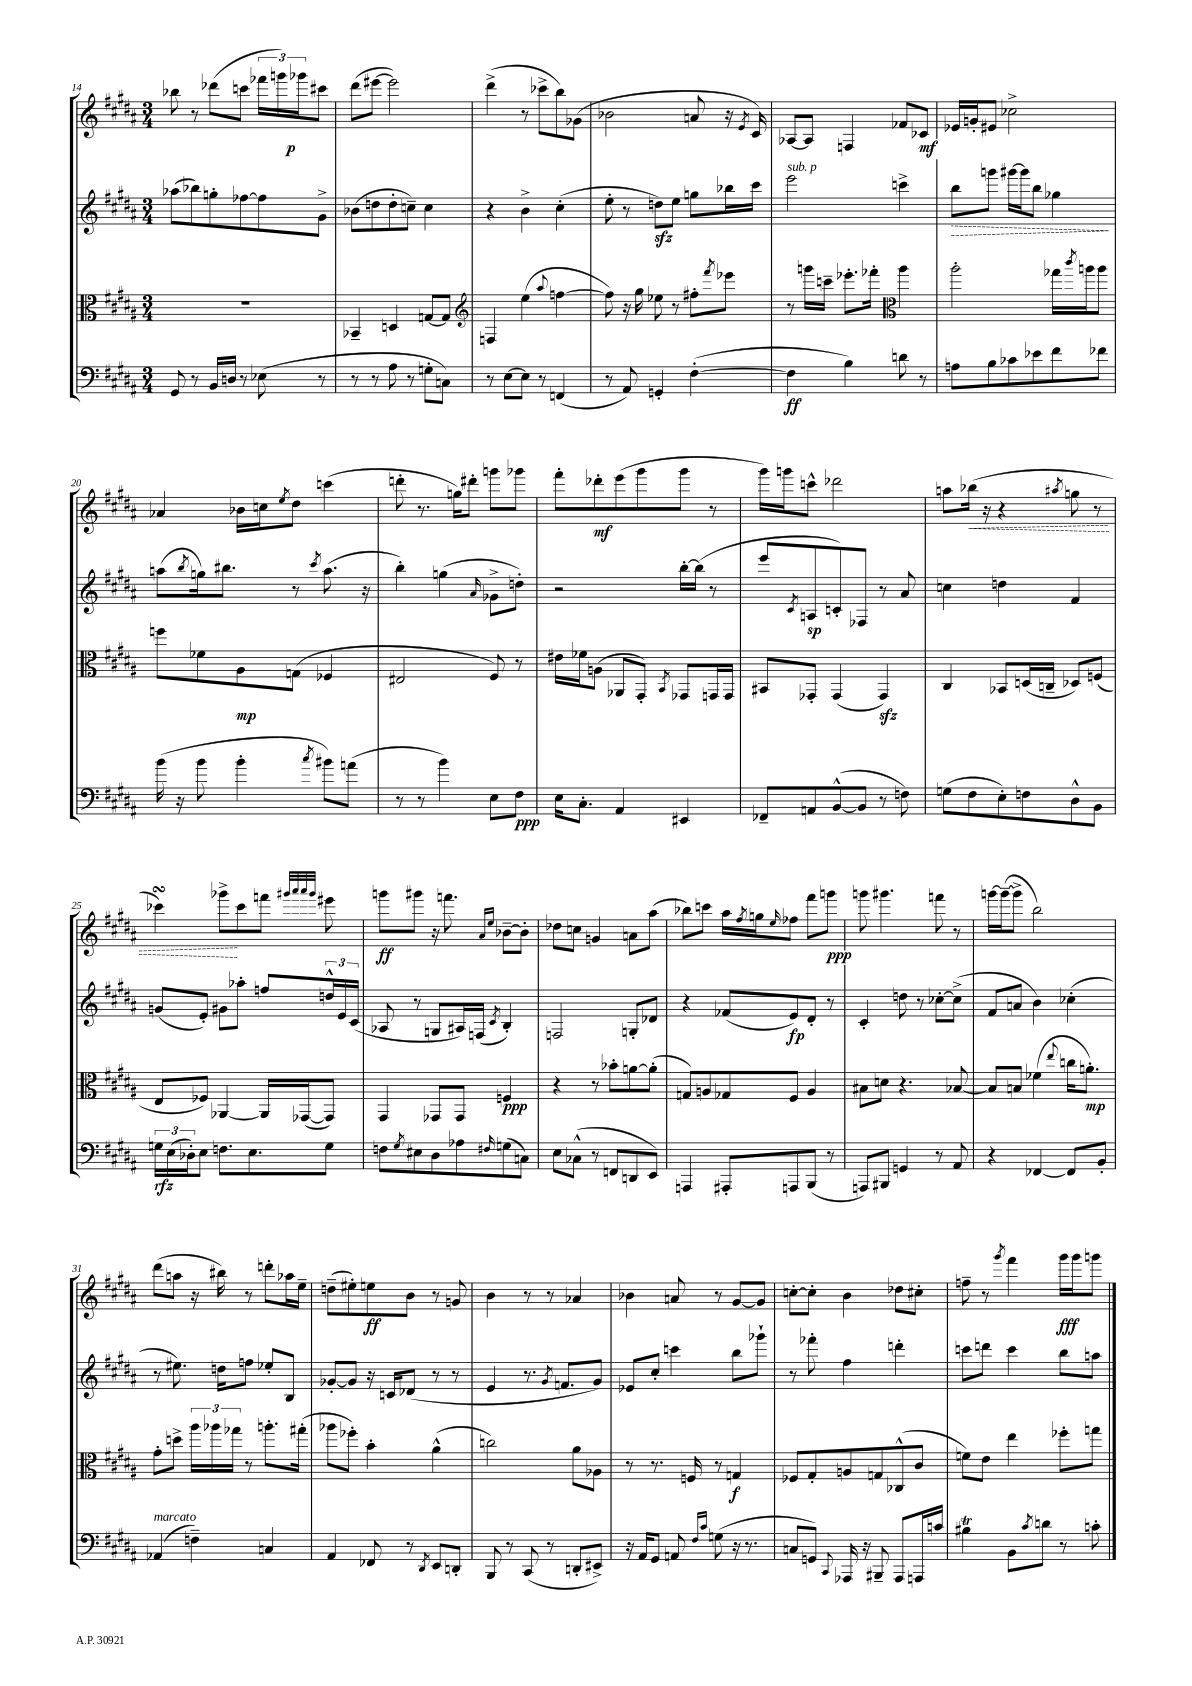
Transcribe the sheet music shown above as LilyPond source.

<<
\new StaffGroup <<
\new Staff = "s0" {
    \clef treble \key b \major \numericTimeSignature \time 3/4
    bes''8 r8 des'''8( c'''8 \tuplet 3/2 { fes'''16 g'''16) ges'''16\p } cis'''8 |
    dis'''8( eis'''8~ eis'''2) |
    dis'''4->( r8 ces'''8-> b''8) ges'8( |
    bes'2 a'8 r16 \acciaccatura { e'8 } cis'16) |
    aes8~ aes8 f4 fes'8 ces'8\mf |
    ees'16 g'16-. eis'8 ces''2-> |
    aes'4 bes'16 c''16 \acciaccatura { e''8 } dis''8 c'''4( |
    d'''8-. r8. g''16) dis'''8-. g'''8 ges'''8 |
    fis'''8-. des'''8-.\mf e'''8( gis'''8 gis'''8 r8 |
    gis'''16) g'''16 c'''8-^ des'''2 |
    a''8 \once \override Hairpin.style = #'dashed-line bes''16\<( r16 r4 \acciaccatura { ais''8 } g''8 r8 |
    ces'''4\turn) ges'''8->\! ces'''8 f'''8 \grace { gis'''32 ais'''32 ais'''32 gis'''32 } eis'''8 |
    g'''8\ff gis'''8 r16 f'''8. \grace { ais'16 e''16 } bes'8~-- bes'8-. |
    des''8 c''8 g'4 a'8 ais''8( |
    bes''8) c'''8 ais''16 \acciaccatura { fis''8 } g''16 \grace { e''16 } fes''8 fis'''8 g'''8\ppp |
    g'''8 gis'''4. f'''8 r8 |
    g'''16~ g'''16~--( g'''8-> b''2) |
    dis'''8( a''8 r16 bis''16) r8 d'''8-. aes''16 e''16-- |
    d''8--( eis''8-.) e''8\ff b'8 r8 g'8 |
    b'4 r8 r8 aes'4 |
    bes'4 a'8 r8 gis'8~ gis'8 |
    c''8~-. c''8-. b'4 des''8 cis''8-. |
    f''8-- r8 \acciaccatura { gis'''8 } fis'''4 gis'''16\fff gis'''16 g'''8 \bar "|." |
}
\new Staff = "s1" {
    \clef treble \key b \major \numericTimeSignature \time 3/4
    aes''8( bes''8) g''8-. fes''8~ fes''8 gis'8-> |
    bes'8( d''8 d''8-. c''8--) c''4 |
    r4 b'4-> cis''4-.( |
    e''8-. r8 d''8\sfz) e''8 g''8 bes''16 cis'''16 |
    e'''2^\markup { \italic "sub. p" } c'''4-> |
    \once \override Hairpin.style = #'dashed-line b''8\> g'''8 gis'''16~ gis'''16 b''8 ges''4\! |
    a''8( \acciaccatura { b''8 } g''16) bis''8. r8 \acciaccatura { cis'''8 } a''8.( r16 |
    b''4-.) g''4( \grace { ais'16 } ges'8-> d''8-.) |
    r2 b''16~-. b''16( r8 |
    e'''8 \acciaccatura { cis'8 } a8\sp c'8-.) fes8 r8 ais'8 |
    c''4 d''4 fis'4 |
    g'8( e'8-.) gis'8 aes''8-. f''8 \tuplet 3/2 { d''16-^ e'16 cis'16( } |
    aes8 r8 g8 ais16) f16( \acciaccatura { cis'8 } b4-.) |
    f2 g8-. des'8 |
    r4 fes'8( e'8\fp) dis'8-. r8 |
    cis'4-. d''8 r8 ces''8~-. ces''8->( |
    fis'8 a'8 b'4) ces''4-.( |
    r8 eis''8.) d''16 f''8 ees''8-. b8 |
    ges'8~-. ges'8 r16 c'16 des'8( r8 r8 |
    e'4 r8. \acciaccatura { gis'8 } f'8. gis'8) |
    ees'8 cis''8-. c'''4 b''8 ges'''8-! |
    r8 fes'''8-. fis''4 d'''4-. |
    c'''8 d'''8 c'''4 b''8 a''8 \bar "|." |
}
\new Staff = "s2" {
    \clef alto \key b \major \numericTimeSignature \time 3/4
    R2. |
    bes,4-- d4 g8~ g8 |
    \clef treble f4 e''4( \appoggiatura { ais''8 } f''4~ |
    f''8) r16 gis''16 ees''8 r8 fis''8-. \acciaccatura { fis'''8 } ees'''8 |
    r8 g'''16 c'''16-- ees'''8.-. fes'''16-. \clef alto ais''4 |
    ais''2-. ges''16 \acciaccatura { cis'''8 } a''16 a''8 |
    f''8 fes'8 ais8\mp g8( fes4 |
    eis2 fis8) r8 |
    eis'16 fes'16 a8( aes,8 gis,8-.) \acciaccatura { b,8 } ges,8 g,16 g,16 |
    bis,8 ges,8-. ges,4( ges,4\sfz) |
    cis4 bes,8 d16( c16-- des8) f8( |
    e8 fes8) aes,4~ aes,16 ges,16~( ges,8) |
    gis,4 ges,8 ges,8 f4\ppp |
    r4 r8 bes'8-. a'8~ a'8-.( |
    g8) a8 ges8 fis8 a4 |
    bis8 d'8 r4. bes8~ |
    bes8 b8 fes'4( \appoggiatura { e''8 } c''16 a'8.-.\mp) |
    gis'8-. d''8-> \tuplet 3/2 { ais''16 aes''16 ges''16 } r8 a''8.-. gis''16-.( |
    aes''8 fes''8-.) b'4-. ais'4-^( |
    c''2) ais'8 aes8 |
    r8 r8. f16 r8 g4\f |
    fes8 gis8-. a8 g8 ces8-^( cis'8 |
    f'8) e'8 e''4 fes''8-. g''8 \bar "|." |
}
\new Staff = "s3" {
    \clef bass \key b \major \numericTimeSignature \time 3/4
    gis,8 r8 b,16 d16 r8 ees8( r8 |
    r8 r8 ais8 r8 g8-. c8) |
    r8 e8~ e8 r8 f,4( |
    r8 ais,8) g,4-. fis4~-.( |
    fis4\ff b4) d'8 r8 |
    a8 b8 ces'8 ees'8 fis'8 fes'8 |
    b'16( r16 b'8 b'4-. \acciaccatura { cis''8 } bis'8) a'8( |
    r8 r8 b'4) e8 fis8\ppp |
    e16 cis8.-. ais,4 eis,4 |
    fes,8-- a,8 b,8~-^( b,8 r8 f8) |
    g8( fis8 e8-.) f8 dis8-^ b,8 |
    \tuplet 3/2 { g16\rfz e16( des16-.) } e8 f8. e8. g8 |
    f8 \acciaccatura { gis8 } eis8 dis8 aes8 \grace { fis16 } g8( c8) |
    e8 ces8-^( r8 f,8 d,8 e,8) |
    a,,4 ais,,8-. a,,8 b,,8( r8 |
    a,,8) bis,,8 g,4 r8 ais,8 |
    r4 fes,4~ fes,8 b,8-. |
    aes,4^\markup { \italic "marcato" }( f4--) c4 |
    ais,4 fes,8 r8 \acciaccatura { dis,8 } e,8 d,8-. |
    b,,8 r8 cis,8( r8 d,8-. eis,8->) |
    r16 ais,16 gis,8 a,8 \grace { fis16 cis'16 } g8( r16 r8. |
    c8 g,8) \appoggiatura { cis,8 } aes,,16 r16 bis,,8-- aes,,8 a,,16 c'16 |
    bis4\trill b,8 \acciaccatura { cis'8 } d'8 r8 c'8-. \bar "|." |
}
>>
>>
\layout { \context { \Score currentBarNumber = #14 } }
